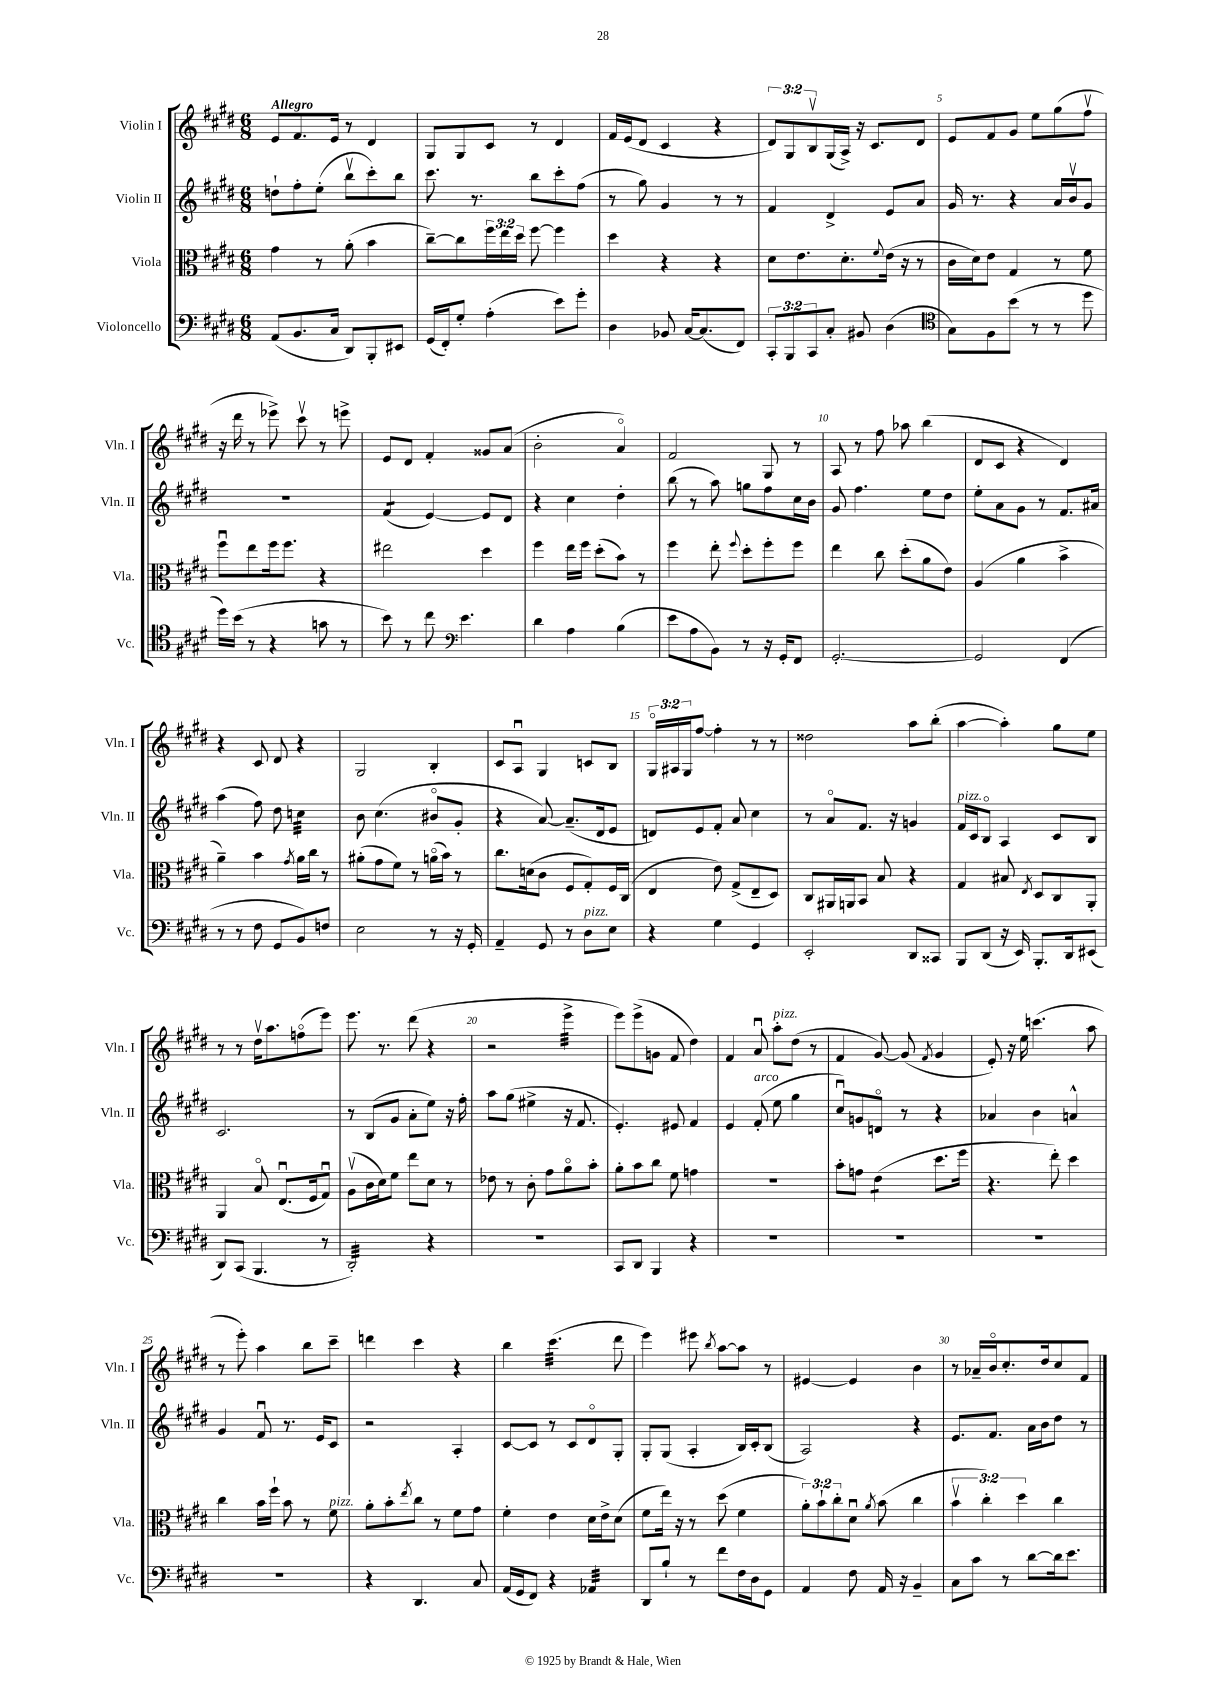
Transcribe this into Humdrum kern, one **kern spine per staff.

**kern	**kern	**kern	**kern
*staff4	*staff3	*staff2	*staff1
*clefF4	*clefC3	*clefG2	*clefG2
*k[f#c#g#d#]	*k[f#c#g#d#]	*k[f#c#g#d#]	*k[f#c#g#d#]
*M6/8	*M6/8	*M6/8	*M6/8
(8AA/L	4g#\	8dd`\L	8e/L
8.BB/	.	8ff#'\	8.f#/
.	8r	(8ee'\J	.
16C#/Jk	.	.	16e/Jk
8DD#/L)	(8a'\	8bbv\L	8r
8BBB'/	4b\	8ccc#'\)	4d#/
8EE#/J	.	8bb\J	.
=	=	=	=
(16GG#/LL	[8cc#~\L)	8.ccc#\	8G#/L
16FF#'/J)	.	.	.
8G#'/J	8cc#\]	.	8G#/
.	.	8.r	.
(4A'\	24ff#\L	.	8c#/J
.	24ee\	.	.
.	24dd#\JJ	.	.
.	[8ff#\	8bb\L	8r
8e\L)	4ff#\]	8ccc#'\	4d#/
8g#'\J	.	(8ff#\J	.
=	=	=	=
4D#\	4dd#\	8r	16f#/LL
.	.	.	(16e/J
.	.	8gg#\)	8d#/J
8BB-/	4r	4g#/	4c#/
[16C#/LK	.	.	.
(8.C#/]	.	.	.
.	4r	8r	4r
8FF#/J)	.	8r	.
=	=	=	=
12CC#'/L	8d#\L	4f#/	12d#/L)
12BBB/	.	.	12G#/
.	8.e\	.	.
12CC#/	.	.	12Bv/
8C#'/J	.	4d#^/	(16G#/L
.	8.d#'\	.	16A^/JJ)
8BB#/	.	.	16r
.	.	.	8.c#/L
.	8qqf#/	.	.
(4D#\	(16e\Jk	8e/L	.
.	16r	.	.
.	8r	8a/J	8d#/J
=	=	=	=
*clefC4	*	*	*
8G#\L)	16c#\LL	16g#/	8e/L
.	16d#\J)	8.r	.
8F#\	8e\J	.	8f#/
(8b\J	4G#/	4r	8g#/J
8r	.	.	8ee\L
8r	8r	16a/LL	(8gg#\
.	.	16bv/J	.
8dd#\	8f#\	8g#/J	8ff#v\J
=	=	=	=
16dd#\LL)	8ff#u\L	2.r	16r
(16b\JJ	.	.	16ddd#\
8r	8ee\	.	8r
4r	16ff#\k	.	8eee-^\)
.	8.ff#\J	.	.
.	.	.	8ccc#v\
8g\	4r	.	8r
8r	.	.	8eee^\
=	=	=	=
8b\)	2ee#\	(4f#/	8e/L
8r	.	.	8d#/J
8cc#\	.	[4e/)	4f#'/
*clefF4	*	*	*
4.e\	.	.	.
.	4dd#\	8e/]L	8g##/L
.	.	8d#/J	(8a/J
=	=	=	=
4d#\	4ff#\	4r	2b'\
4A\	16ee\LL	4cc#\	.
.	16ff#\JJ	.	.
.	(8dd#'\L	.	.
(4B\	8b\J)	4dd#'\	4ao/)
.	8r	.	.
=	=	=	=
8e\L	4ff#\	(8bb\	2f#/
8A\	.	8r	.
8BB\J)	8ee'\	8aa\)	.
.	8qqff#/	.	.
8r	8dd#'\L	8gg\L	.
16r	8ff#'\	8ff#\	8G#/
16GG#'/LK	.	.	.
8FF#/J	8ff#\J	16cc#\L	8r
.	.	16b\JJ	.
=	=	=	=
[2.GG#'/	4ee\	8g#/	8A/
.	.	4.ff#\	8r
.	8cc#\	.	8ff#\
.	(8dd#'\L	.	8aa-\
.	8a\	8ee\L	(4bb\
.	8e\J)	8dd#\J	.
=	=	=	=
2GG#/]	(4A/	8ee'\L	8d#/L
.	.	8a\	8c#/J
.	4a\	8g#\J	4r
.	.	8r	.
(4FF#/	4b^\	8.f#/L	4d#/)
.	.	16a#/Jk	.
=	=	=	=
8r	4a~\)	(4aa\	4r
8r	.	.	.
8F#\	4b\	8ff#\)	8c#/
8GG#/L	.	8dd#\	8d#/
.	8qg#/	.	.
8BB/)	16a\LL	4cc\	4r
.	16cc#\JJ	.	.
8F/J	8r	.	.
=	=	=	=
2E\	(8a#'\L	8b\	2G#/
.	8g#\	(4.cc#\	.
.	8f#\J)	.	.
.	8r	.	.
8r	(16ao\LL	8b#o/L	4B'/
.	16b\JJ)	.	.
16r	8r	8g#'/J	.
16GG#'/	.	.	.
=	=	=	=
4AA~/	8.cc#\L	4r	8c#/L
.	.	.	8Au/J
.	(16d\k	.	.
8GG#/	8c#\J	[8a/)	4G#/
8r	8F#/L	(8.a~/]L	.
8D#\L	8G#'/)	.	8c/L
.	.	16d#/k	.
8E\J	16F#/L	8e/J	8B/J
.	(16C#/JJ	.	.
=	=	=	=
4r	4E/	8d/L)	24G#o/LL
.	.	.	24A#/
.	.	.	24G#/J
.	.	8e/	[8ff#/J
4G#\	8e\)	8f#'/J	4ff#'\]
.	(8G#^/L	8a/	.
4GG#/	8E~/	4cc#\	8r
.	8D#/J)	.	8r
=	=	=	=
2EE'/	8C#/L	8r	2dd##\
.	16AA#/L	8ao/L	.
.	16AA/J	.	.
.	8BB/J	8.f#/J	.
.	8B/	.	.
.	.	16r	.
8DD#/L	4r	4g/	8aa\L
8CC##/J	.	.	(8bb'\J
=	=	=	=
8BBB/L	4G#/	16f#/LL	[4aa\
.	.	16c#/J	.
(8DD#/J	.	8Bo/J	.
16r	8B#/	4A/	4aa'\])
16EE/)	.	.	.
.	8qE/	.	.
8.BBB'/L	8D#/L	.	.
.	8C#/	8c#/L	8gg#\L
16DD#/k	.	.	.
(8EE#/J	8AA'/J	8B/J	8ee\J
=	=	=	=
8DD#/L)	4AA/	2.c#/	8r
(8CC#/J	.	.	8r
4.BBB/	8Bo/	.	16dd#v\LK
.	.	.	8.aa\
.	(8.Eu/L	.	.
.	.	.	(8ffo\
.	16F#/k	.	.
8r	8G#u/J)	.	8eee\J)
=	=	=	=
2DD#'/)	(8Av\L	8r	8.eee\
.	16c#\L	(8B/L	.
.	16d#\J)	.	8.r
.	8f#\J	8g#/J	.
.	8ee\L	8a'\L	(8ddd#\
4r	8d#\J	8ee\J)	4r
.	8r	16r	.
.	.	16ff#'\	.
=	=	=	=
2.r	8e-\	8aa\L	2r
.	8r	(8gg#\J	.
.	8c#'\	4ee#^\	.
.	8g#\L	.	.
.	8ao\	16r	4eee^\
.	.	8.f#/	.
.	8b'\J	.	.
=	=	=	=
8CC#/L	8a'\L	4.e'/)	8eee\L)
8DD#/J	8b\	.	(8eee^\
4BBB/	8cc#\J	.	8g\J
.	8f#\	8e#/	8f#/
4r	4g\	4f#/	4dd#\)
=	=	=	=
2.r	2.r	4e/	4f#/
.	.	(8f#'/	8au/
.	.	8ee\	8aa'\L
.	.	4gg#\	(8dd#\J
.	.	.	8r
=	=	=	=
2.r	8b'\L	8cc#u/L)	4f#/
.	8g\J	8g/	.
.	(4e\	8do/J	[8g#/)
.	.	8r	(8g#/]
.	.	.	8qf#/
.	8.dd#\L	4r	4g#/
.	16ff#\Jk	.	.
=	=	=	=
2.r	4.r	4a-/	8e'/)
.	.	.	16r
.	.	.	16ee\
.	.	4b\	(4.ccc\
.	8ee'\)	.	.
.	4dd#\	4a^^/	.
.	.	.	8aa\
=	=	=	=
2.r	4cc#\	4g#/	8r
.	.	.	8eee'\)
.	16b\LL	8f#u/	4aa\
.	16ff#`\JJ	.	.
.	8b\	8.r	.
.	8r	.	8bb\L
.	.	16e/LK	.
.	8f#\	8c#/J	8ccc#~\J
=	=	=	=
4r	8a'\L	2r	4ddd\
.	8b'\	.	.
.	8qee/	.	.
4.DD#/	8cc#\J	.	4ccc#\
.	8r	.	.
.	8f#\L	4A'/	4r
8C#/	8g#\J	.	.
=	=	=	=
(16AA/LL	4f#'\	[8c#/L	4bb\
16GG#/J	.	.	.
8FF#/J)	.	8c#/]J	.
4r	4e\	8r	(4.ccc#\
.	.	8c#/L	.
4AA-/	16d#\LL	8d#o/	.
.	16e^\J	.	.
.	(8d#\J	8G#'/J	8ddd#\
=	=	=	=
8DD#/L	8f#\L	8G#'/L	4eee\)
8B`/J	16ee\Jk)	(8G#/J	.
.	16r	.	.
8r	8r	4A'/	8eee#\
.	.	.	8qbb/
8f#\L	(8dd#\	.	[8aa\L
16F#\L	4f#\	16B/LL)	8aa\]J
16D#\J	.	16c#'/J	.
8GG#\J	.	(8B/J	8r
=	=	=	=
4AA/	12a'\L)	2A/)	[4e#/
.	12b`\	.	.
.	12cc#'\	.	.
8F#\	8d#u\J	.	4e#/]
.	8qa/	.	.
16AA/	(8b\	.	.
16r	.	.	.
4BB~/	4cc#\	4r	4b\
=	=	=	=
8C#\L	6bv\	8.e/L	8r
8c#\J	.	.	16a-~/LL
.	6cc#'\)	.	.
.	.	8.f#/J	16bo/J
8r	.	.	8.cc#'/
.	6dd#\	.	.
[8d#\L	.	16a\LL	.
.	.	16b\J	16dd#/k
16d#\]k	4cc#\	8dd#\J	8cc#/
8.e\J	.	.	.
.	.	8r	8f#/J
==	==	==	==
*-	*-	*-	*-
